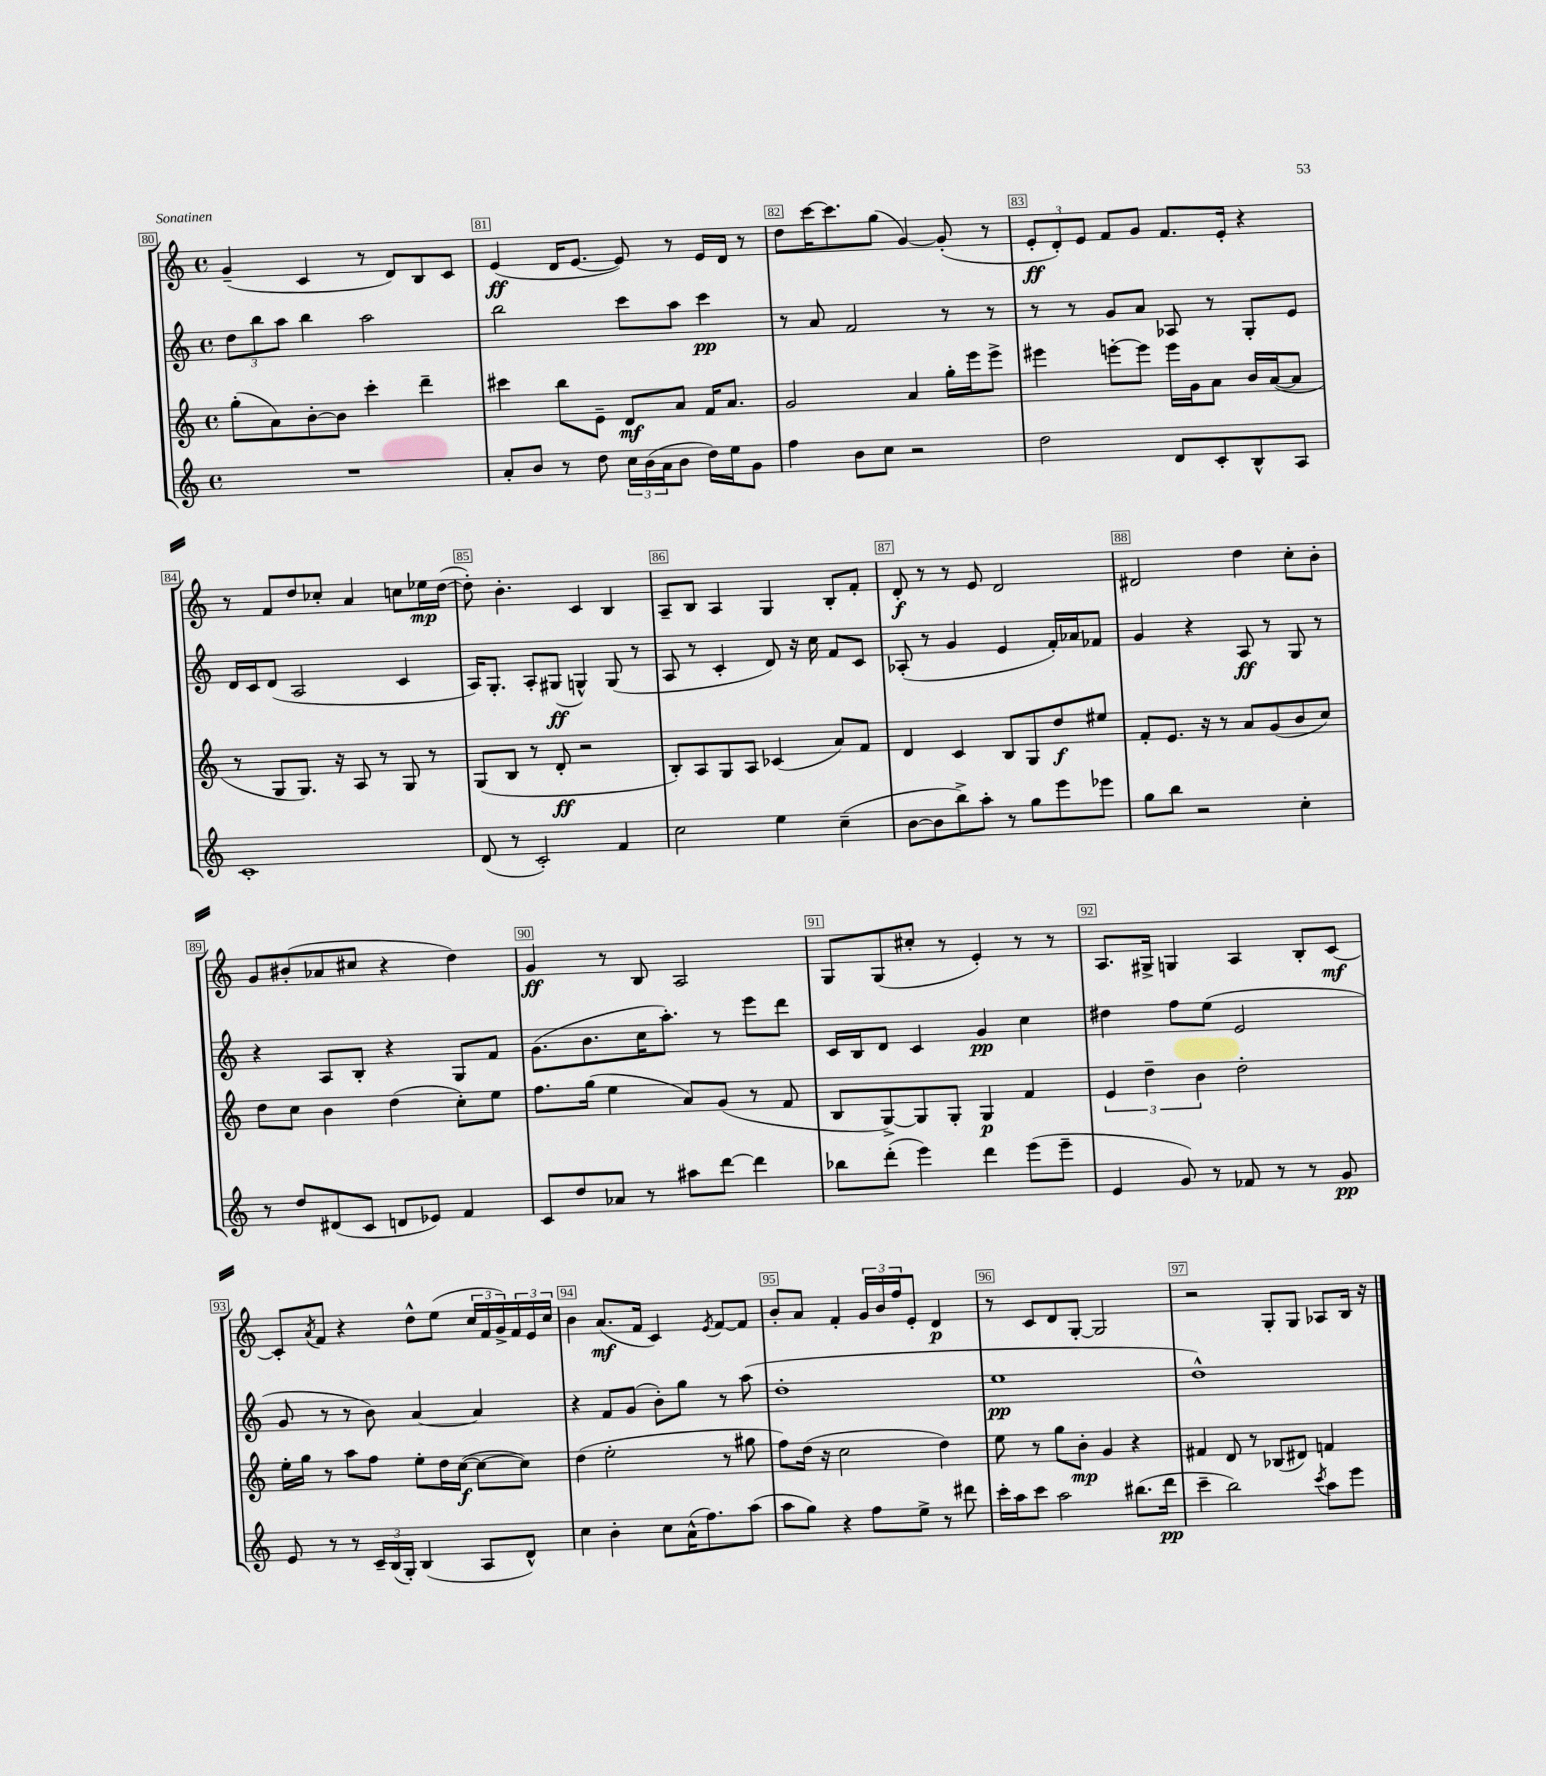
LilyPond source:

<<
\new StaffGroup <<
\new Staff = "s0" {
    \clef treble \key c \major \defaultTimeSignature \time 4/4
    g'4--( c'4 r8 d'8) b8 c'8 |
    e'4\ff( d'16 e'8.~ e'8) r8 e'16 d'16 r8 |
    d''8 c'''16~ c'''8. g''8( g'4~) g'8-.( r8 |
    \tuplet 3/2 { e'8-.\ff d'8-.) e'8 } f'8 g'8 f'8. e'16-. r4 |
    r8 f'8 d''8 ces''8-. a'4 c''8 ees''16\mp d''16~( |
    d''8-.) b'4.-. c'4 b4 |
    a8-- b8 a4 g4 b8-. f'8-. |
    d'8-.\f r8 r8 e'8 d'2 |
    dis'2 d''4 c''8-. b'8-. |
    g'8 bis'8-.( aes'8 cis''8 r4 d''4) |
    g'4\ff r8 b8 a2 |
    g8 g8( cis''8-. r8 e'4-.) r8 r8 |
    a8. gis16-> g4 a4 b8-. c'8~\mf |
    c'8-. \acciaccatura { a'8 } f'8 r4 d''8-^ e''8( \tuplet 3/2 { c''16 f'16 g'16->) } \tuplet 3/2 { f'16 e'16 c''16 } |
    b'4 a'8.\mf( f'16 c'4) \acciaccatura { e'8 } f'8~ f'8 |
    b'8-. a'8 f'4-. \tuplet 3/2 { g'16 b'16 f''16 } e'8-. d'4\p |
    r8 c'8 d'8 g8~-. g2 |
    r2 g8-. g8 aes8 b16 r16 \bar "|." |
}
\new Staff = "s1" {
    \clef treble \key c \major \defaultTimeSignature \time 4/4
    \tuplet 3/2 { d''8 b''8 a''8 } b''4 a''2 |
    b''2 c'''8 a''8 c'''4\pp |
    r8 a'8 f'2 r8 r8 |
    r8 r8 g'8 a'8 aes8 r8 g8-. e'8 |
    d'16 c'16 d'8( a2 c'4 |
    a16) g8.-. a8-. gis8\ff( g4-^) g8( r8 |
    a8 r8 c'4-. d'8) r16 c''16 f'8 c'8 |
    aes8-.( r8 g'4 e'4 f'16-.) aes'16 fes'8 |
    g'4 r4 a8\ff r8 g8 r8 |
    r4 a8 b8-. r4 g8 f'8 |
    g'8.( b'8. c''16 a''8.-.) r8 e'''8 d'''8 |
    c'16 b16 d'8 c'4 g'4\pp c''4 |
    dis''4 f''8 e''8( e'2 |
    g'8 r8 r8 b'8) a'4~ a'4 |
    r4 f'8 g'8( b'8-.) g''8 r8 a''8( |
    d''1-. |
    e''1\pp |
    d''1-^) \bar "|." |
}
\new Staff = "s2" {
    \clef treble \key c \major \defaultTimeSignature \time 4/4
    g''8-.( a'8) b'8~-. b'8 c'''4-. d'''4-- |
    cis'''4 b''8 e'8-- d'8\mf a'8 f'16 a'8. |
    g'2 a'4 g''16-. e'''16 e'''8-> |
    eis'''4 e'''8~-. e'''8 e'''16 g'16 a'8 b'16 a'16~( a'8 |
    r8 g8 g8.) r16 a8 r8 g8 r8 |
    g8( b8 r8 d'8-.\ff r2 |
    b8-.) a8 g8 a8 ces'4( a'8) f'8 |
    d'4 c'4 b8 g8 d''8\f eis''8 |
    f'8-. e'8. r16 r8 a'8 g'8( b'8 c''8) |
    d''8 c''8 b'4 d''4( c''8-.) e''8 |
    f''8. g''16( e''4 a'8) g'8( r8 f'8 |
    b8 g8~->) g8 g8-. g4\p f'4 |
    \tuplet 3/2 { e'4 d''4-- b'4 } d''2-. |
    e''16-. g''16 r8 a''8 f''8 e''8-. d''16 c''16~\f( c''8~ c''8) |
    d''4( e''2-. r8 gis''8 |
    f''8) d''16( r16 c''2 d''4) |
    e''8 r8 g''8 b'8-.\mp g'4 r4 |
    fis'4 d'8 r8 bes8( dis'8) f'4 \bar "|." |
}
\new Staff = "s3" {
    \clef treble \key c \major \defaultTimeSignature \time 4/4
    R1 |
    a'8-. b'8 r8 d''8 \tuplet 3/2 { c''16 b'16( a'16 } b'8 d''16) e''16 g'8 |
    f''4 b'8 c''8 r2 |
    d''2 d'8 c'8-. b8-^ a8 |
    c'1-. |
    d'8( r8 c'2-.) f'4 |
    c''2 e''4 c''4--( |
    b'8~ b'8 b''8->) a''8-. r8 g''8 e'''8 ees'''8 |
    g''8 b''8 r2 c''4-. |
    r8 d''8 dis'8( c'8 d'8 ees'8) f'4 |
    c'8 d''8 aes'8 r8 ais''8 d'''8~ d'''4 |
    bes''8 d'''8-.( e'''4) d'''4 e'''8( e'''8-- |
    e'4 g'8) r8 fes'8 r8 r8 g'8\pp |
    e'8 r8 r8 \tuplet 3/2 { c'16-- b16( g16-.) } b4( a8 d'8-^) |
    c''4 b'4-. c''8 a'16-^( f''8.) a''8( |
    a''8 g''8) r4 f''8 e''8-> r8 dis'''8 |
    c'''16-. a''16 c'''8 a''2 bis''8.( d'''16\pp |
    c'''4-- b''2) \acciaccatura { c'''8 } a''8 e'''8 \bar "|." |
}
>>
>>
\layout { \context { \Score currentBarNumber = #80 \override BarNumber.break-visibility = ##(#f #t #t) barNumberVisibility = #all-bar-numbers-visible \override BarNumber.stencil = #(make-stencil-boxer 0.1 0.3 ly:text-interface::print) } }
